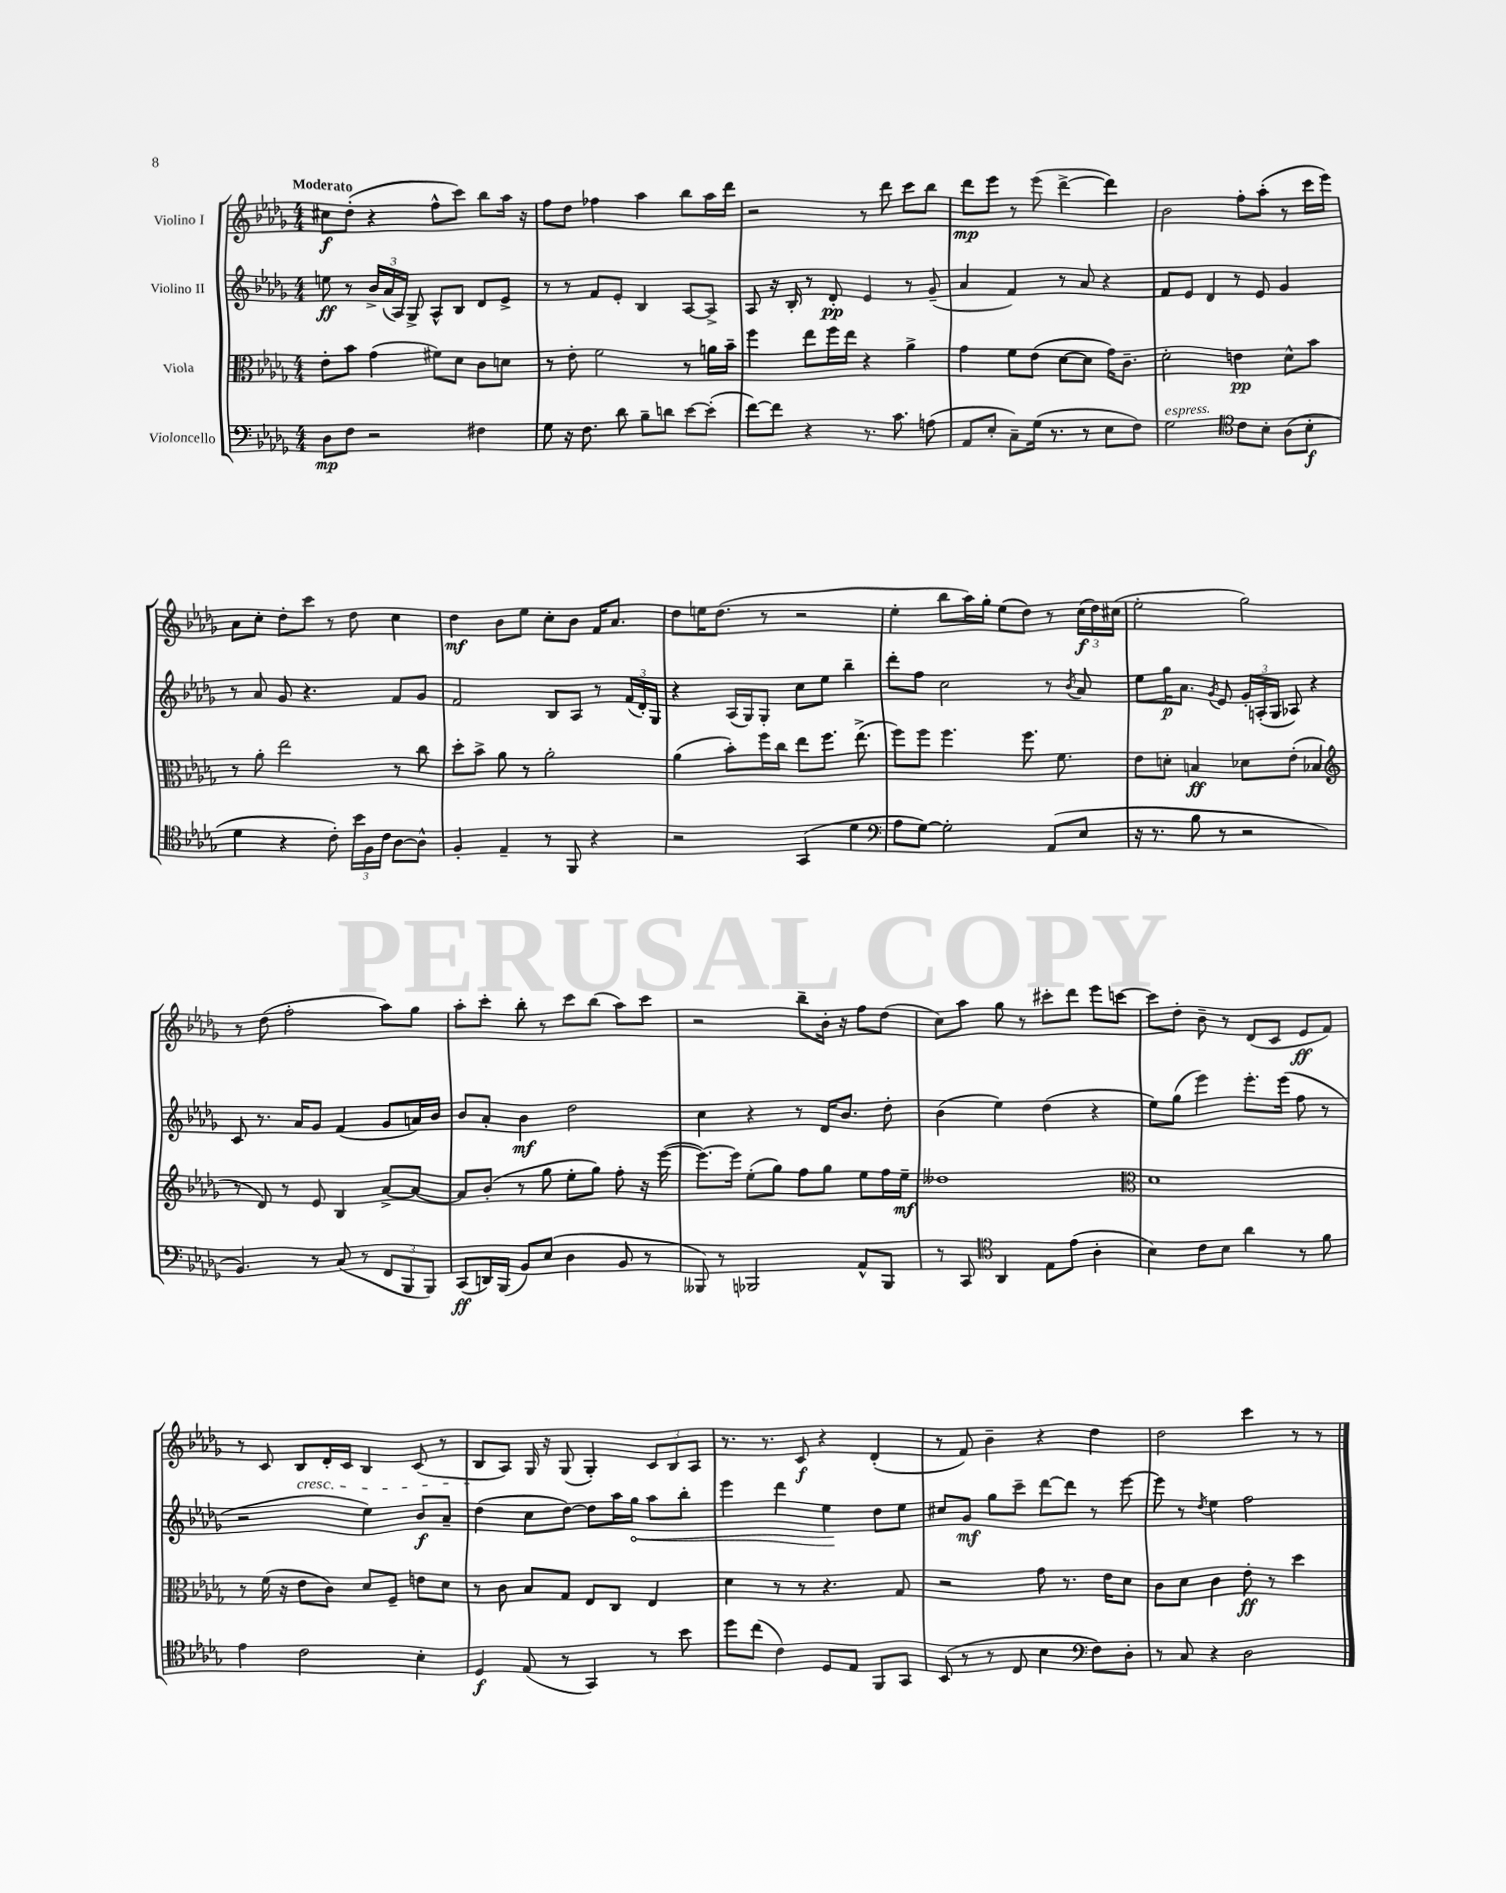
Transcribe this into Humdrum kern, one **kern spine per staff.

**kern	**kern	**kern	**kern
*staff4	*staff3	*staff2	*staff1
*clefF4	*clefC3	*clefG2	*clefG2
*k[b-e-a-d-g-]	*k[b-e-a-d-g-]	*k[b-e-a-d-g-]	*k[b-e-a-d-g-]
*M4/4	*M4/4	*M4/4	*M4/4
8D-	8e-'	8ee	8cc#
8F	8b-	8r	(8dd-'
2r	(4g-	24b-^	4r
.	.	(24a-	.
.	.	24A-)	.
.	.	8G-^	.
.	8f#)	8A-^^	8ff^^
.	8d-	8B-	8ccc)
4F#	8c	8d-	8bb-
.	8d	8e-^	16aa-
.	.	.	16r
=	=	=	=
8G-	8r	8r	8ff
16r	8e-'	8r	8dd-
8.F	.	.	.
.	2f	8f	4ff-
8d-	.	8e-'	.
8B-~	.	4B-	4aa-
8d	.	.	.
[8e-	8r	[8A-	8bb-
(8e-']	16a	8A-^]	16aa-
.	16b-~	.	16ddd-
=	=	=	=
[8f)	4ff	8A-	2r
8f]	.	16r	.
.	.	16B-'	.
4r	8ee-	8r	.
.	16ff	8d-'	.
.	16ee-	.	.
8.r	4r	4e-	8r
.	.	.	8ddd-
8.c	.	.	.
.	4a-^	8r	8ccc
(8A	.	(8g-~	8bb-
=	=	=	=
8AA-	4g-	4a-	8ddd-
8E-'	.	.	8eee-
8C~)	8f	4f)	8r
(16G-	(8e-	.	(8eee-
8.r	.	.	.
.	[8d-	8r	[4ddd-^
8r	8d-]	8a-	.
8E-	16g-)	4r	4ddd-])
.	8.c~	.	.
8F)	.	.	.
=	=	=	=
2G-	2d-'	8f	2b-
.	.	8e-	.
.	.	4d-	.
*clefC4	*	*	*
8c	4e	8r	8ff'
8B-'	.	8e-	(8aa-'
(8A-	8d-^^	4g-	8r
8B-'	8b-	.	16ccc
.	.	.	16eee-)
=	=	=	=
4d-	8r	8r	8a-
.	8a-'	8a-	8cc'
4r	2ee-	8g-	8dd-'
.	.	4.r	8ccc
8c')	.	.	8r
24b-	.	.	8dd-
24F	.	.	.
24c	.	.	.
[8A-	8r	8f	4cc
8A-^^]	8cc	8g-	.
=	=	=	=
4F'	8dd-'	2f	4dd-
.	8b-^	.	.
4E-~	8a-	.	8b-
.	8r	.	8ee-
8r	2a-'	8B-	8cc'
8FF	.	8A-	8b-
4r	.	8r	16f
.	.	.	8.a-
.	.	(24f	.
.	.	24d-')	.
.	.	24G-	.
=	=	=	=
2r	(4a-	4r	8dd-
.	.	.	16ee
.	.	.	(8.dd-
.	8b-')	(16A-	.
.	.	16G-)	.
.	16ff	8G-'	8r
.	16cc	.	.
(4GG-	8ee-	8cc	2r
.	8.ff	8ee-	.
4d-	.	4bb-~	.
.	(8.ee-^	.	.
=	=	=	=
*clefF4	*	*	*
8A-	8ff)	8ddd-'	4ee-'
[8G-)	8ff	8ff	.
2G-']	4.ff	2cc	8bb-
.	.	.	16aa-)
.	.	.	16gg-'
.	.	.	(8ee-
.	8.ff	.	8dd-)
(8AA-	.	8r	8r
.	8.f	.	.
.	.	8qb-	.
8E-	.	8a-	(24cc
.	.	.	24dd-)
.	.	.	(24cc#
=	=	=	=
16r	8e-	8ee-	2ee-'
8.r	.	.	.
.	8d'	16gg-	.
.	.	8.a-	.
8B-	4B	.	.
.	.	8qg-	.
8r	.	8e-	.
2r	8d-	24g-'	2gg-)
.	.	(24A'	.
.	.	24G-	.
.	(8e-'	8A-)	.
.	4B-	4r	.
=	=	=	=
*	*clefG2	*	*
4.BB-)	8r	8c	8r
.	8d-)	8.r	(8dd-
.	8r	.	2ff'
.	.	16a-	.
8r	8e-	8g-	.
(8C	4B-	(4f	.
8r	.	.	.
12FF	[8a-^	8g-	8aa-)
12BBB-	.	.	.
.	8a-_	16a)	8gg-
12BBB-)	.	.	.
.	.	16b-	.
=	=	=	=
(8CC	8a-]	8b-	8aa-'
16DD)	(8b-'	8a-'	8ccc'
(16BBB-	.	.	.
8BB-)	8r	4b-	8bb-'
(8E-	8gg-	.	8r
4D-	8ee-'	2dd-	8ccc
.	8gg-)	.	(8bb-
8BB-	8ff'	.	8aa-)
8r	16r	.	8ccc
.	([16eee-	.	.
=	=	=	=
8BBB--)	8.eee-_)	4cc	2r
8r	.	.	.
.	16eee-]	.	.
2BBB-	(8ee-'	4r	.
.	8gg-)	.	.
.	8ff	8r	8bb-~
.	8gg-	16d-	16b-'
.	.	8.b-	16r
8AA-^^	8ee-	.	8ff
8BBB-	16ff	8dd-'	(8dd-
.	16ee-~	.	.
=	=	=	=
8r	1dd--	(4b-	8cc)
8CC	.	.	8aa-
*clefC4	*	*	*
4AA-	.	4ee-)	8gg-
.	.	.	8r
8E-	.	(4dd-	8ccc#'
(8e-	.	.	8ddd-
4A-'	.	4r	8eee-
.	.	.	[8ccc
=	=	=	=
*	*clefC3	*	*
4B-)	1d-	8ee-)	8ccc]
.	.	(8gg-	8dd-'
8c	.	4eee-)	8b-~
8B-	.	.	8r
4a-	.	8.eee-'	(8d-
.	.	.	8c
.	.	(16eee-	.
8r	.	8ff	8e-
8f	.	8r	8f)
=	=	=	=
4e-	8r	2r	8r
.	(16f	.	8c
.	16r	.	.
2c	8e-	.	8B-
.	8c)	.	16d-'
.	.	.	16c
.	8d-	4ee-)	4B-
.	8F~	.	.
4B-'	8e	8b-	(8c
.	8d-	8a-~	8r
=	=	=	=
4D-	8r	(4dd-	8B-
.	8c	.	8A-)
(8E-	8B-	8cc	16G-
.	.	.	16r
8r	8G-	[8dd-)	(8G-
4GG-)	8E-	8dd-]	4G-')
.	8C	16aa-	.
.	.	16gg-	.
8r	4E-	8aa-	12c
.	.	.	12B-
8b-	.	8bb-'	.
.	.	.	12A-
=	=	=	=
8dd-	4d-	4eee-	8.r
(8cc	.	.	.
.	.	.	8.r
4c)	8r	4ddd-	.
.	8r	.	8c
8D-	4.r	4ee-	4r
8E-	.	.	.
8FF	.	8dd-	(4d-'
8GG-	8G-	8ee-	.
=	=	=	=
(8BB-	2r	8cc#	8r
8r	.	8g-	8f)
8r	.	8gg-	4b-~
8C	.	8ccc~	.
4B-	8g-	[8ddd-	4r
.	8.r	8ddd-]	.
*clefF4	*	*	*
8F)	.	8r	4dd-
.	16e-	.	.
8D-'	8d-	[8eee-	.
=	=	=	=
8r	8c	8eee-]	2dd-
8C	8d-	8r	.
.	.	8qdd-	.
4r	4c	4ee-	.
2D-	8e-'	2ff	4ccc
.	8r	.	.
.	4dd-	.	8r
.	.	.	8r
==	==	==	==
*-	*-	*-	*-
